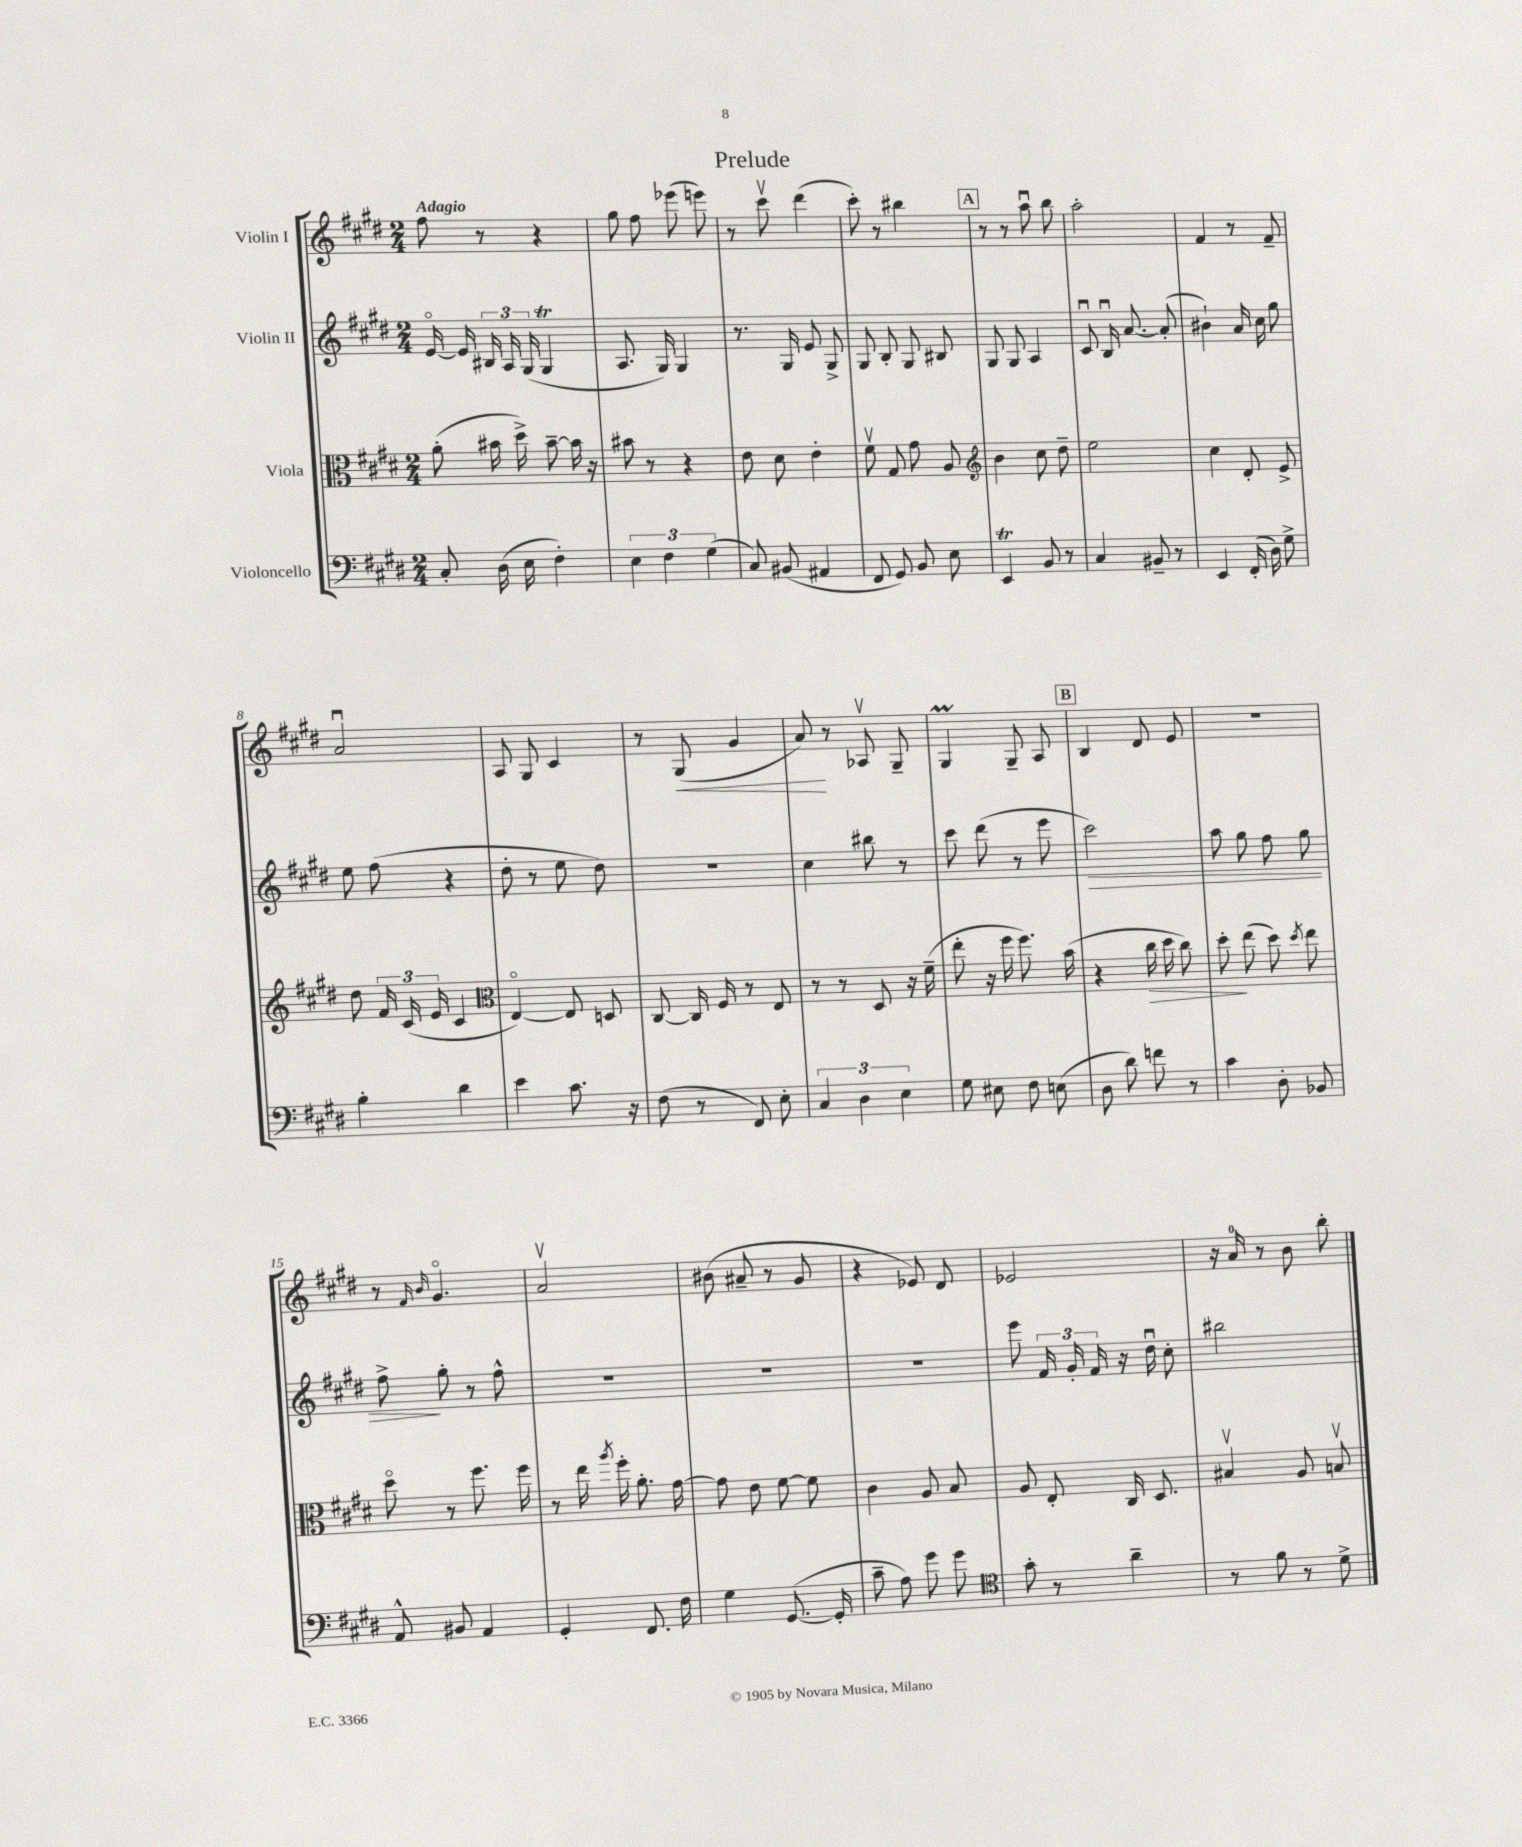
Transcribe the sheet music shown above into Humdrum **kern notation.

**kern	**kern	**dynam	**kern	**dynam	**kern	**dynam
*part4	*part3	*part3	*part2	*part2	*part1	*part1
*staff4	*staff3	*staff3	*staff2	*staff2	*staff1	*staff1
*I"Violoncello	*I"Viola	*	*I"Violin II	*	*I"Violin I	*
*clefF4	*clefC3	*	*clefG2	*	*clefG2	*
*k[f#c#g#d#]	*k[f#c#g#d#]	*	*k[f#c#g#d#]	*	*k[f#c#g#d#]	*
*M2/4	*M2/4	*	*M2/4	*	*M2/4	*
=1	=1	=1	=1	=1	=1	=1
!	!	!	!	!	!LO:TX:a:B:t=Adagio	!
8C#'/	(8a'\	.	[16e/	.	8ff#\	.
.	.	.	16e/]	.	.	.
(16D#\	16b#X\	.	24B#X/	.	8r	.
.	.	.	24A/	.	.	.
16E\	16dd#^\)	.	.	.	.	.
.	.	.	(24G#/	.	.	.
4F#'\)	[8b#~\	.	4G#t/	.	4r	.
.	16b#\]	.	.	.	.	.
.	16r	.	.	.	.	.
=2	=2	=2	=2	=2	=2	=2
6E\	8b#X\	.	8.A/	.	8gg#\	.
.	8r	.	.	.	8ff#\	.
6F#\	.	.	.	.	.	.
.	.	.	16G#/)	.	.	.
.	4r	.	4G#/	.	(8eee-X\	.
(6G#\	.	.	.	.	.	.
.	.	.	.	.	8eeen\)	.
=3	=3	=3	=3	=3	=3	=3
8C#/)	8e\	.	8.r	.	8r	.
(8BB#X/	8d#\	.	.	.	8ccc#v\	.
.	.	.	16G#/	.	.	.
4AA#X/	4e'\	.	8e/	.	(4ddd#\	.
.	.	.	8G#^/	.	.	.
=4	=4	=4	=4	=4	=4	=4
8FF#/	8f#v\	.	8G#/	.	8ccc#'\)	.
8GG#/)	8G#/	.	8B'/	.	8r	.
8BB/	8g#\	.	8G#/	.	4bb#X\	.
8E\	8A/	.	8B#X/	.	.	.
!!LO:REH:place=s1:t=A
=5	=5	=5	=5	=5	=5	=5
*	*clefG2	*	*	*	*	*
4EET/	4b\	.	8G#/	.	8r	.
.	.	.	8G#/	.	8r	.
8BB/	8cc#\	.	4A/	.	8aau\	.
8r	8dd#~\	.	.	.	8bb\	.
=6	=6	=6	=6	=6	=6	=6
4C#/	2ee\	.	8c#u/	.	2aa'\	.
.	.	.	16Bu/	.	.	.
.	.	.	[8.a/	.	.	.
8BB#X~/	.	.	.	.	.	.
8r	.	.	(8a'/]	.	.	.
=7	=7	=7	=7	=7	=7	=7
4EE/	4cc#\	.	4b#X`\)	.	4f#/	.
(16FF#'/	8d#'/	.	16a/	.	8r	.
16D#\)	.	.	16cc#\	.	.	.
8G#^\	8e^/	.	8gg#\	.	8f#~/	.
!!LO:LB:g=z
=8	=8	=8	=8	=8	=8	=8
4B'\	8dd#\	.	8ee\	.	2au/	.
.	24f#/	.	(8ff#\	.	.	.
.	(24c#/	.	.	.	.	.
.	24e/	.	.	.	.	.
4d#\	4c#/	.	4r	.	.	.
=9	=9	=9	=9	=9	=9	=9
*	*clefC3	*	*	*	*	*
4e\	[4E/)	.	8dd#'\	.	8A/	.
.	.	.	8r	.	8G#/	.
8.c#\	8E/]	.	8ee\	.	4c#/	.
.	8Dn/	.	8dd#\)	.	.	.
16r	.	.	.	.	.	.
=10	=10	=10	=10	=10	=10	=10
(8F#\	[8C#/	.	2r	.	8r	.
!	!	!	!	!	!	!LO:HP:b
8r	16C#/]	.	.	.	(8G#/	<
.	16F#/	.	.	.	.	.
8FF#/)	8r	.	.	.	4g#/	.
8E'\	8E/	.	.	.	.	.
=11	=11	=11	=11	=11	=11	=11
6C#/	8r	.	4cc#\	.	8a/)	.
.	8r	.	.	.	8r	[
6D#\	.	.	.	.	.	.
.	8D#/	.	8bb#X\	.	8A-Xv/	.
6E\	.	.	.	.	.	.
.	16r	.	8r	.	8G#~/	.
.	(16f#~\	.	.	.	.	.
=12	=12	=12	=12	=12	=12	=12
8G#\	8ee'\	.	8ccc#\	.	4G#m/	.
8E#X\	16r	.	(8ddd#\	.	.	.
.	16ff#\	.	.	.	.	.
8F#\	8.ff#\)	.	8r	.	8G#~/	.
(8En\	.	.	8eee\	.	8A/	.
.	(16b\	.	.	.	.	.
!!LO:REH:place=s1:t=B
=13	=13	=13	=13	=13	=13	=13
!	!	!	!	!LO:HP:b	!	!
8D#\	4r	.	2ccc#\)	>	4B/	.
8d#\)	.	.	.	.	.	.
!	!	!LO:HP:b	!	!	!	!
8fn\	16cc#\	>	.	.	8d#/	.
.	16dd#\	.	.	.	.	.
8r	8cc#\)	.	.	.	8e/	.
=14	=14	=14	=14	=14	=14	=14
4c#\	8dd#'\	.	8aa\	.	2r	.
.	(8ee\	]	8gg#\	.	.	.
8D#'\	8dd#\)	.	8ff#\	.	.	.
.	8qdd#/	.	.	.	.	.
8BB-X/	8ee\	.	8gg#\	.	.	.
!!LO:LB:g=z
=15	=15	=15	=15	=15	=15	=15
8AA^^/	8dd#\	.	8ff#^\	.	8r	.
.	.	.	.	.	16qqf#/	.
.	.	.	.	.	16qqb/	.
8BB#X/	8r	.	8gg#'\	]	4.g#/	.
4AA/	8.ff#\	.	8r	.	.	.
.	.	.	8ff#^^\	.	.	.
.	16ff#\	.	.	.	.	.
=16	=16	=16	=16	=16	=16	=16
4GG#'/	8r	.	2r	.	2av/	.
.	16ee\	.	.	.	.	.
.	8qaa/	.	.	.	.	.
.	16ff#'\	.	.	.	.	.
8.FF#/	8.a'\	.	.	.	.	.
16F#\	[16g#\	.	.	.	.	.
=17	=17	=17	=17	=17	=17	=17
4G#\	8g#\]	.	2r	.	(8b#X\	.
.	8e\	.	.	.	8a#X~/	.
([8.GG#/	[8f#\	.	.	.	8r	.
.	8f#\]	.	.	.	8g#/	.
16GG#'/]	.	.	.	.	.	.
=18	=18	=18	=18	=18	=18	=18
8c#~\	4c#\	.	2r	.	4r	.
8A\)	.	.	.	.	.	.
8g#\	8A/	.	.	.	8e-X/)	.
8g#\	8B/	.	.	.	8d#/	.
=19	=19	=19	=19	=19	=19	=19
*clefC4	*	*	*	*	*	*
8g#'\	8A/	.	8eee\	.	2e-X/	.
8r	8E'/	.	24f#/	.	.	.
.	.	.	24g#'/	.	.	.
.	.	.	24f#/	.	.	.
4a~\	16C#/	.	16r	.	.	.
.	8.D#/	.	16dd#u\	.	.	.
.	.	.	8cc#'\	.	.	.
=20	=20	=20	=20	=20	=20	=20
8r	4B#Xv/	.	2bb#X\	.	16r	.
.	.	.	.	.	16a/	.
8f#\	.	.	.	.	8r	.
8r	8A/	.	.	.	8b\	.
8d#^\	8Bnv/	.	.	.	8bb'\	.
==	==	==	==	==	==	==
*-	*-	*-	*-	*-	*-	*-
